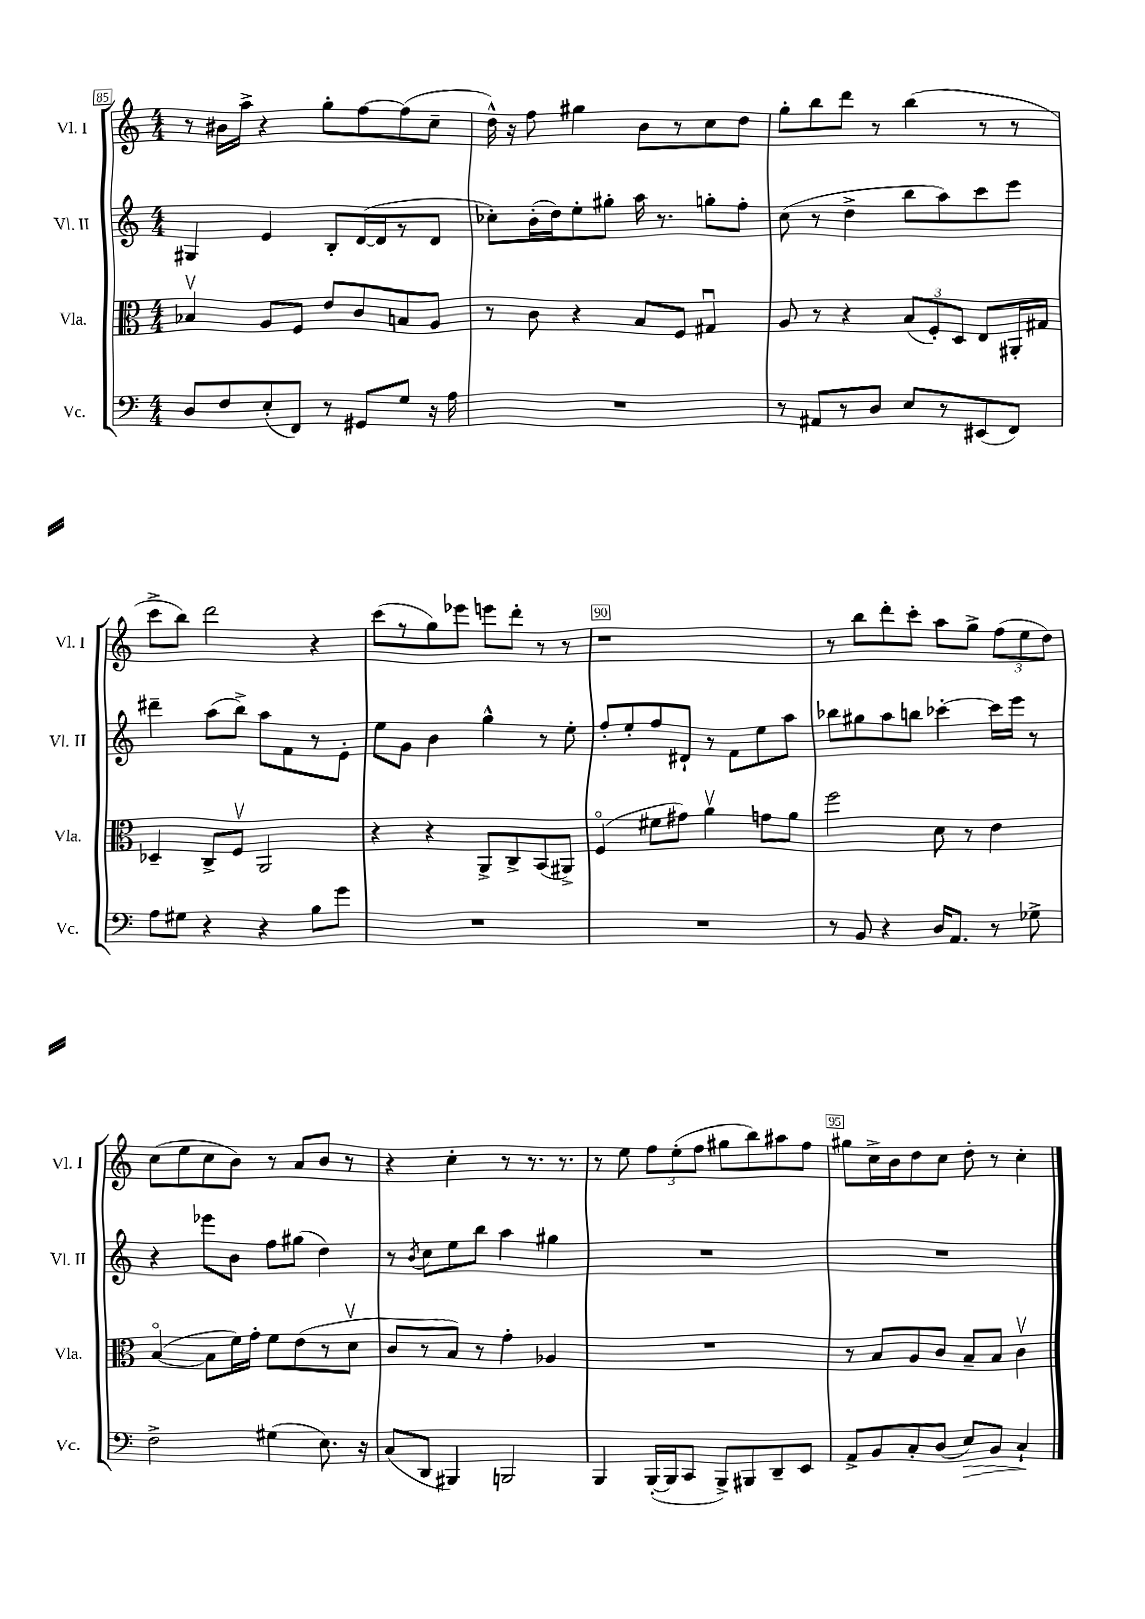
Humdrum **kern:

**kern	**kern	**kern	**kern
*staff4	*staff3	*staff2	*staff1
*clefF4	*clefC3	*clefG2	*clefG2
*k[]	*k[]	*k[]	*k[]
*M4/4	*M4/4	*M4/4	*M4/4
8D	4B-v	4G#	8r
8F	.	.	16b#
.	.	.	16aa^
(8E'	8A	4e	4r
8FF)	8F	.	.
8r	8e	8B'	8gg'
8GG#	8c	([16d	[8ff
.	.	16d]	.
8G	8B	8r	(8ff]
16r	8A	8d	8cc~
16A	.	.	.
=	=	=	=
1r	8r	8cc-')	16dd^^)
.	.	.	16r
.	8c	(16b'	8ff
.	.	16dd)	.
.	4r	8ee'	4gg#
.	.	8gg#'	.
.	8B	16aa	8b
.	.	8.r	.
.	8F	.	8r
.	4G#u	8gg'	8cc
.	.	8ff'	8dd
=	=	=	=
8r	8A	(8cc	8gg'
8AA#	8r	8r	8bb
8r	4r	4dd^	8ddd
8D	.	.	8r
8E	(12B	8bb	(4bb
.	12F')	.	.
8r	.	8aa)	.
.	12D	.	.
(8EE#	8E	8ccc	8r
8FF)	16AA#'	8eee	8r
.	16G#	.	.
=	=	=	=
8A	4D-~	4ddd#~	8ccc^
8G#	.	.	8bb)
4r	8C^	(8aa	2ddd
.	8Fv	8bb^)	.
4r	2AA	8aa	.
.	.	8f	.
8B	.	8r	4r
8g	.	8e'	.
=	=	=	=
1r	4r	8ee	(8ccc
.	.	8g	8r
.	4r	4b	8gg)
.	.	.	8eee-
.	8AA^	4gg^^	8eee
.	8C^	.	8ddd'
.	(8BB	8r	8r
.	8AA#^)	8ee'	8r
=	=	=	=
1r	(4Fo	8ff'	1r
.	.	8ee'	.
.	8f#	8ff	.
.	8g#)	8d#`	.
.	4av	8r	.
.	.	8f	.
.	8g	8ee	.
.	8a	8aa	.
=	=	=	=
8r	2ff	8bb-	8r
8BB	.	8gg#	8bb
4r	.	8aa	8ddd'
.	.	8bb	8ccc'
16D	8d	[4ccc-'	8aa
8.AA	.	.	.
.	8r	.	8gg^
8r	4e	16ccc-]	(12ff
.	.	16eee	.
.	.	.	12ee
8G-^	.	8r	.
.	.	.	12dd)
=	=	=	=
2F^	([4Bo	4r	(8cc
.	.	.	8ee
.	8B]	8eee-	8cc
.	16f)	8b	8b)
.	16g'	.	.
(4G#	8f	8ff	8r
.	(8e	(8gg#	8a
8.E)	8r	4dd)	8b
.	8dv	.	8r
16r	.	.	.
=	=	=	=
(8C	8c	8r	4r
.	.	8qb	.
8DD	8r	8cc	.
4BBB#)	8B)	8ee	4cc'
.	8r	8bb	.
2BBB	4g'	4aa	8r
.	.	.	8.r
.	4A-	4gg#	.
.	.	.	8.r
=	=	=	=
4BBB	1r	1r	8r
.	.	.	8ee
([16BBB'	.	.	12ff
16BBB]	.	.	.
.	.	.	(12ee'
8CC	.	.	.
.	.	.	12ff
8BBB^)	.	.	8gg#
8BBB#	.	.	8bb)
8DD~	.	.	8aa#
8EE	.	.	8ff
=	=	=	=
8AA^	8r	1r	8gg#
8BB	8B	.	16cc^
.	.	.	16b
8C'	8A	.	8dd
(8D	8c	.	8cc
8E)	8B~	.	8dd'
8BB	8B	.	8r
4C`	4cv	.	4cc'
==	==	==	==
*-	*-	*-	*-
